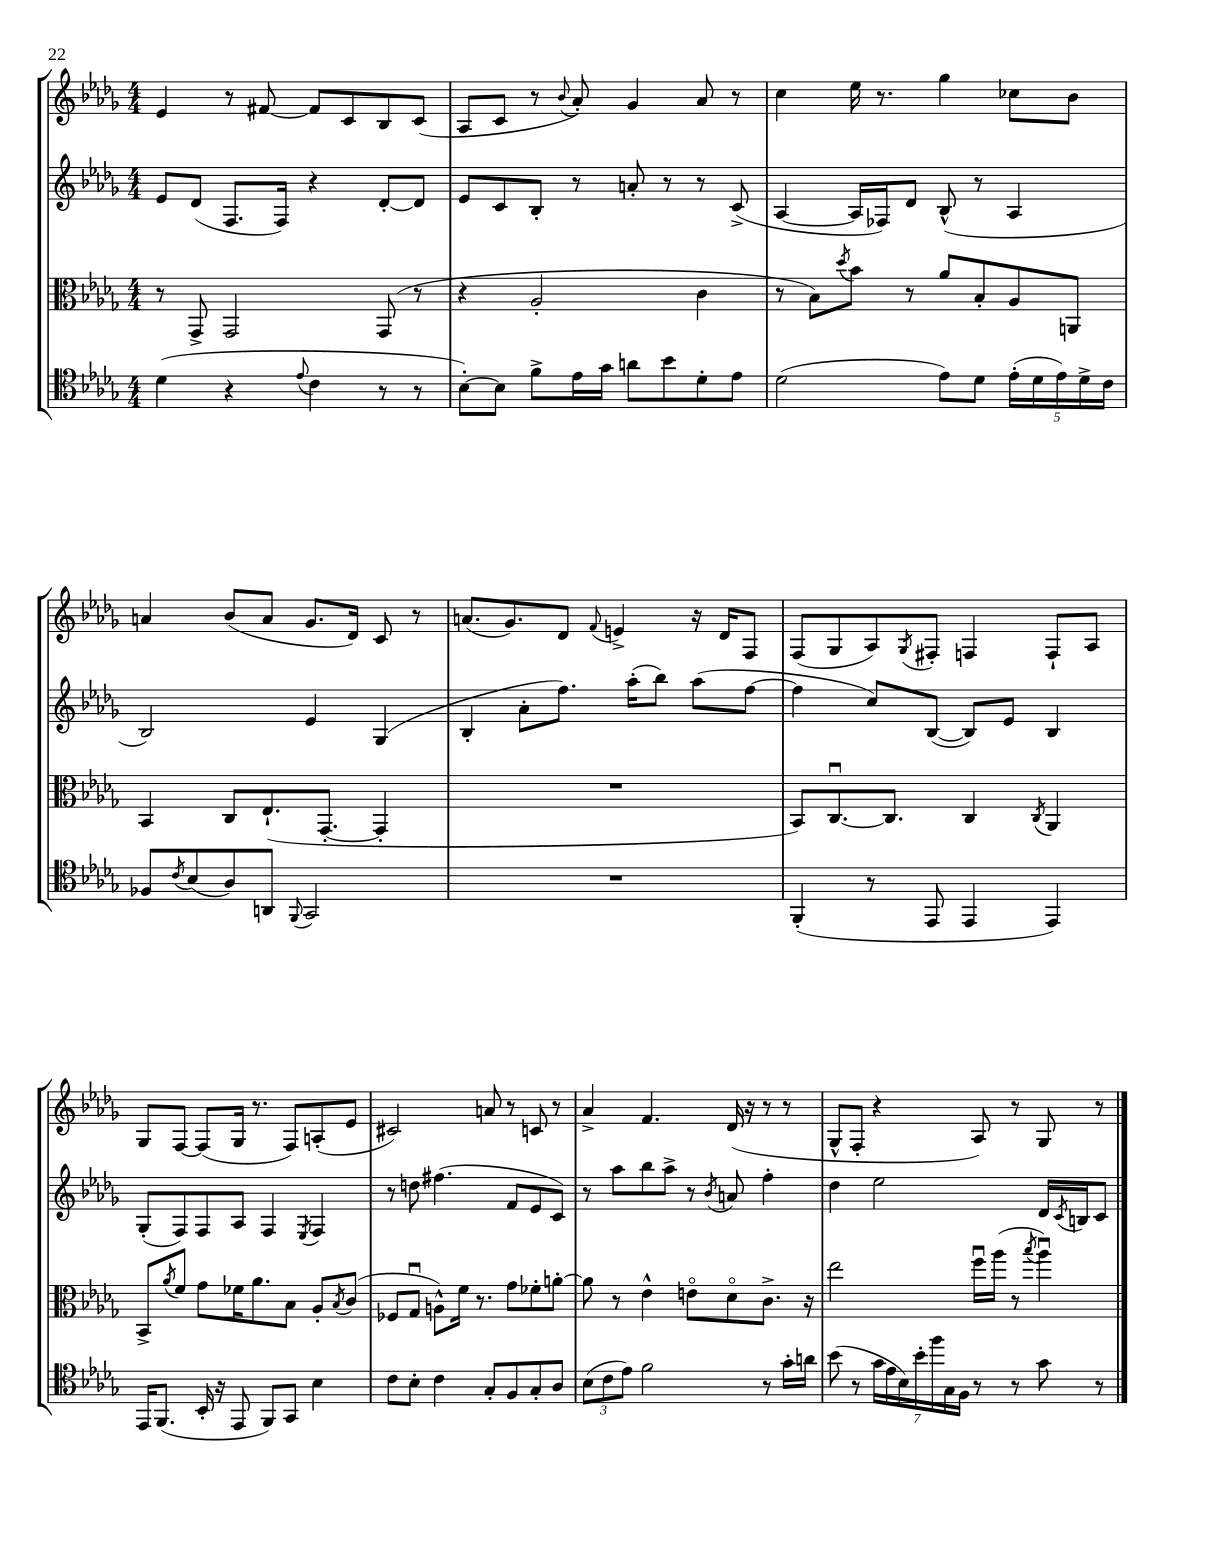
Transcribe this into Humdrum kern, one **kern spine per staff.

**kern	**kern	**kern	**kern
*staff4	*staff3	*staff2	*staff1
*clefC4	*clefC3	*clefG2	*clefG2
*k[b-e-a-d-g-]	*k[b-e-a-d-g-]	*k[b-e-a-d-g-]	*k[b-e-a-d-g-]
*M4/4	*M4/4	*M4/4	*M4/4
(4d-	8r	8e-	4e-
.	8GG-^	(8d-	.
4r	2GG-	8.F	8r
.	.	.	[8f#
.	.	16F)	.
8qqe-	.	.	.
4c	.	4r	8f#]
.	.	.	8c
8r	(8GG-	[8d-'	8B-
8r	8r	8d-]	(8c
=	=	=	=
[8B-')	4r	8e-	8A-
8B-]	.	8c	8c
8f^	2A-'	8B-'	8r
.	.	.	8qqb-
16e-	.	8r	8a-')
16g-	.	.	.
8a	.	8a'	4g-
8b-	.	8r	.
8d-'	4c	8r	8a-
8e-	.	(8c^	8r
=	=	=	=
(2d-	8r	[4A-	4cc
.	8B-)	.	.
.	8qdd-	.	.
.	8b-	16A-]	16ee-
.	.	16F-)	8.r
.	8r	8d-	.
8e-)	8a-	(8B-^^	4gg-
8d-	8B-'	8r	.
(20e-'	8A-	4A-	8cc-
20d-	.	.	.
20e-)	.	.	.
.	8AA	.	8b-
20d-^	.	.	.
20c	.	.	.
=	=	=	=
8F-	4BB-	2B-)	4a
8qc	.	.	.
(8B-	.	.	.
8A-)	8C	.	(8b-
8AA	(8.E-`	.	8a
8qqFF	.	.	.
2GG-	.	4e-	8.g-
.	[8.GG-'	.	.
.	.	.	16d-)
.	4GG-']	(4G-	8c
.	.	.	8r
=	=	=	=
1r	1r	4B-'	(8.a
.	.	.	8.g-)
.	.	8a-'	.
.	.	8.ff)	8d-
.	.	.	8qqf
.	.	.	4e^
.	.	(16aa-'	.
.	.	8bb-)	.
.	.	(8aa-	16r
.	.	.	16d-
.	.	[8ff	8F
=	=	=	=
(4FF'	8BB-)	4ff]	(8F
.	[8.Cu	.	8G-
8r	.	8cc)	8A-)
.	8.C]	.	.
.	.	.	8qG-
8EE-	.	([8B-	8F#'
4EE-	4C	8B-])	4F
.	.	8e-	.
.	8qC	.	.
4EE-)	4AA-	4B-	8F`
.	.	.	8A-
=	=	=	=
16EE-	8BB-^	(8G-'	8G-
(8.FF	.	.	.
.	8qa-	.	.
.	8f	8F)	[8F
16BB-'	8g-	8F	(8F]
16r	.	.	.
8EE-	16f-	8A-	16G-
.	8.a-	.	8.r
8FF)	.	4F	.
8GG-	8B-	.	8F)
.	.	8qE-	.
4B-	8A-'	4F	(8A'
.	8qB-	.	.
.	(8c	.	8e-
=	=	=	=
8c	8F-	8r	2c#)
8B-'	8G-u	8dd	.
4c	8A^^)	(4.ff#	.
.	16f	.	.
.	8.r	.	.
8G-'	.	.	8a
8F	8g-	8f	8r
8G-'	8f-'	8e-	8c
8A-	[8a'	8c)	8r
=	=	=	=
(12B-	8a]	8r	4a-^
12c	.	.	.
.	8r	8aa-	.
12e-)	.	.	.
2f	4e-^^	8bb-	4.f
.	.	8aa-^	.
.	8eo	8r	.
.	.	8qb-	.
.	8d-o	8a	(16d-
.	.	.	16r
8r	8.c^	4ff'	8r
16g-'	.	.	8r
16a	16r	.	.
=	=	=	=
(8b-	2ee-	4dd-	8G-^^
8r	.	.	8F'
28g-	.	2ee-	4r
28e-	.	.	.
28B-)	.	.	.
28b-'	.	.	.
28ff	.	.	.
28G-	.	.	.
28F	.	.	.
8r	16ffu	.	8A-)
.	(16aa-	.	.
8r	8r	.	8r
.	8qbb-	.	.
8g-	4aa-u)	16d-	8G-
.	.	8qc	.
.	.	16B	.
8r	.	8c	8r
==	==	==	==
*-	*-	*-	*-
